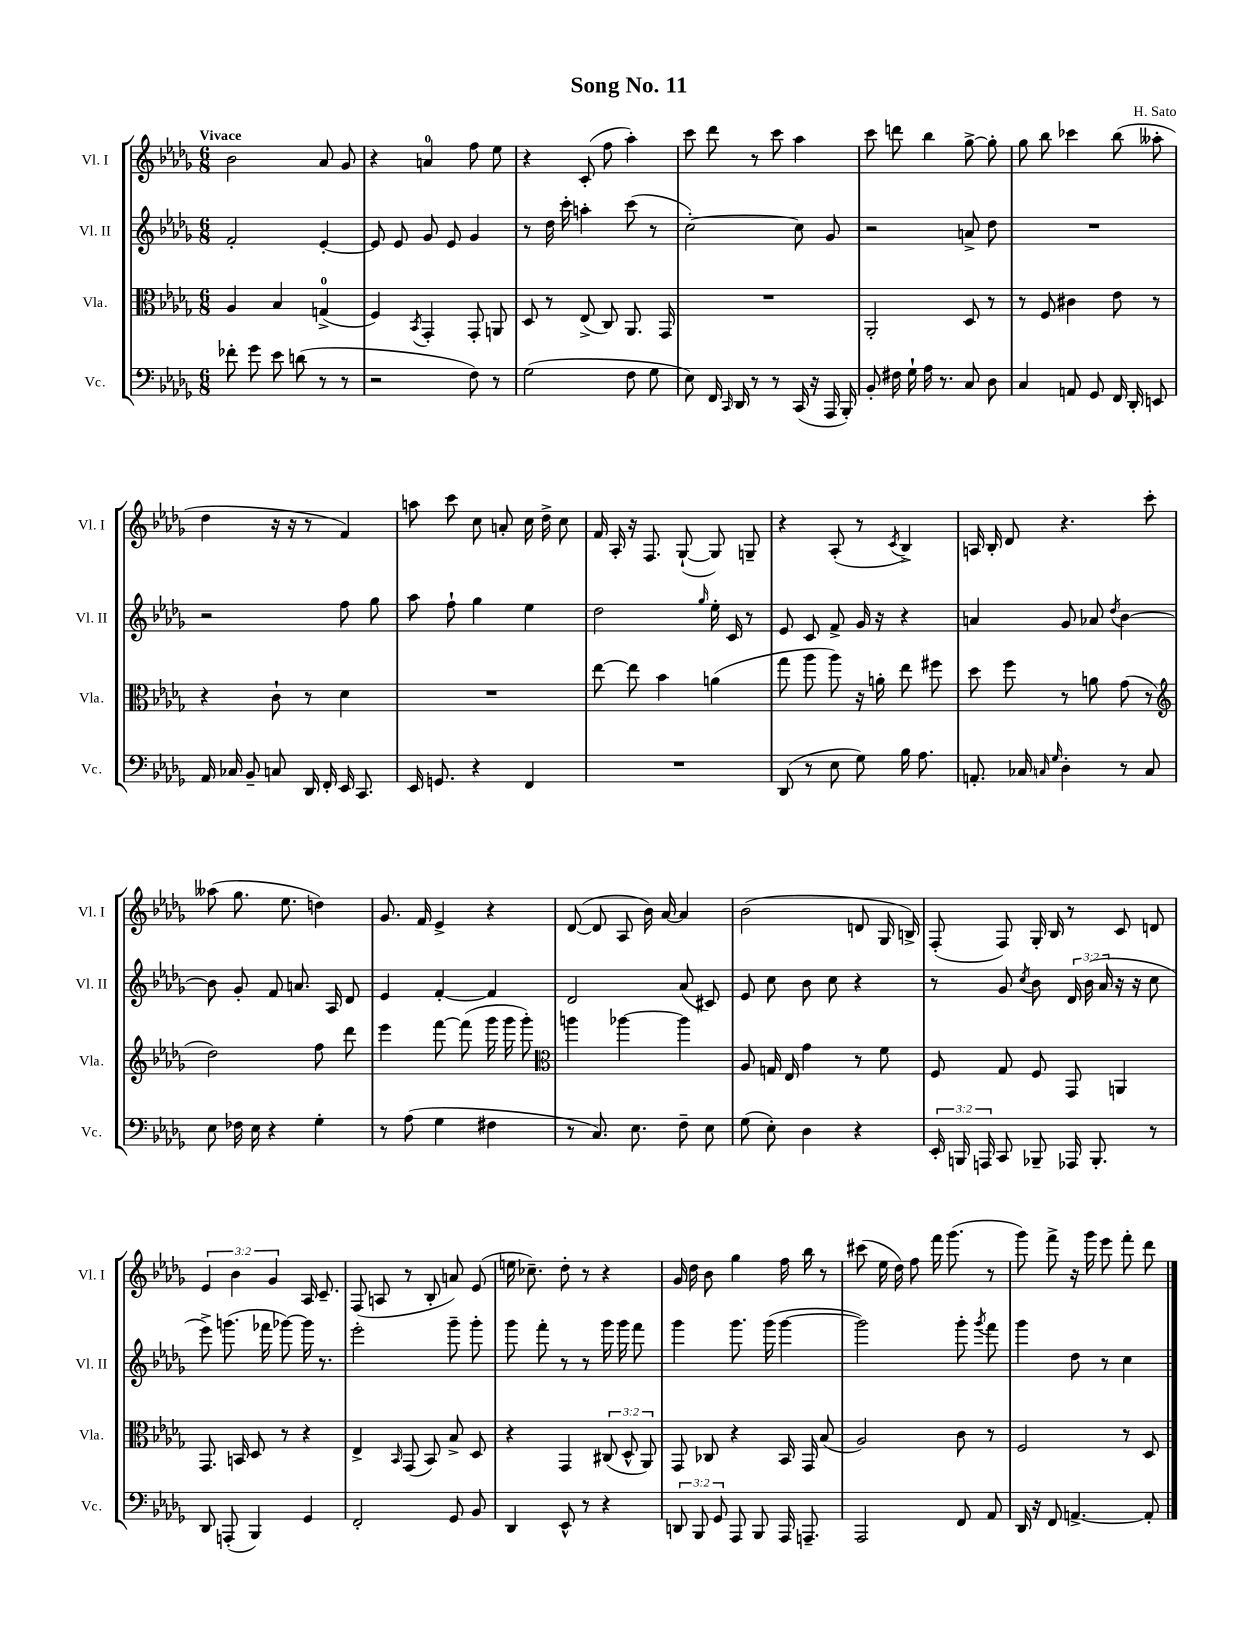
\header { title = "Song No. 11" composer = "H. Sato" }
<<
\new StaffGroup <<
\new Staff = "s0" \with { instrumentName = "Vl. I" shortInstrumentName = "Vl. I" } {
    \clef treble \key des \major \numericTimeSignature \time 6/8 \override Staff.TupletNumber.text = #tuplet-number::calc-fraction-text \tempo "Vivace"
    \autoBeamOff bes'2 aes'8 ges'8 |
    r4 a'4-0 f''8 ees''8 |
    r4 c'8-.( f''8 aes''4-.) |
    c'''8 des'''8 r8 c'''8 aes''4 |
    c'''8 d'''8 bes''4 ges''8~-> ges''8-. |
    ges''8 bes''8 ces'''4 bes''8( aeses''8-. |
    des''4 r16 r16 r8 f'4) |
    a''8 c'''8 c''8 a'8-. c''16 des''16-> c''8 |
    f'16 aes16-. r16 f8. ges8~-!( ges8) g8-- |
    r4 aes8-.( r8 \acciaccatura { c'8 } bes4->) |
    a16 bes16-. des'8 r4. c'''8-. |
    aeses''8( ges''8. ees''8. d''4) |
    ges'8. f'16 ees'4-> r4 |
    des'8~( des'8 aes8 bes'16) aes'16~ aes'4 |
    bes'2( d'8 ges16 b16->) |
    f8-.( f8) ges16-. bes16 r8 c'8 d'8 |
    \tuplet 3/2 { ees'4 bes'4 ges'4 } aes16 c'8.-- |
    f8( a8 r8 bes8-. a'8) ees'8( |
    e''16 ces''8.--) des''8-. r8 r4 |
    ges'16 des''16 bes'8 ges''4 f''16 bes''16 r8 |
    cis'''8( ees''16 des''16) f''8 f'''16 ges'''8.( r8 |
    ges'''8) f'''8-> r16 ges'''16 ees'''8 f'''8-. des'''8 \bar "|." |
}
\new Staff = "s1" \with { instrumentName = "Vl. II" shortInstrumentName = "Vl. II" } {
    \clef treble \key des \major \numericTimeSignature \time 6/8 \override Staff.TupletNumber.text = #tuplet-number::calc-fraction-text
    \autoBeamOff f'2-. ees'4~-. |
    ees'8 ees'8 ges'8 ees'8 ges'4 |
    r8 des''16 c'''16-. a''4-. c'''8( r8 |
    c''2~-.) c''8 ges'8 |
    r2 a'8-> des''8 |
    R2. |
    r2 f''8 ges''8 |
    aes''8 f''8-! ges''4 ees''4 |
    des''2 \grace { ges''16 } ees''16-. c'16 r8 |
    ees'8 c'8 f'8-> ges'16 r16 r4 |
    a'4 ges'8 aes'8 \acciaccatura { des''8 } bes'4~ |
    bes'8 ges'8-. f'8 a'8. aes16 des'8 |
    ees'4 f'4~-. f'4 |
    des'2 aes'8( cis'8) |
    ees'8 c''8 bes'8 c''8 r4 |
    r8 ges'8 \acciaccatura { c''8 } bes'8 \tuplet 3/2 { des'16 bes'16( aes'16 } r16 r16 c''8 |
    ees'''8->) g'''8.( fes'''16 ges'''8~) ges'''16 r8. |
    ees'''2-. ges'''8-- ges'''8-. |
    ges'''8 f'''8-. r8 r8 ges'''16 ges'''16 f'''8 |
    ges'''4 ges'''8. ges'''16( ges'''4~ |
    ges'''2) ges'''8-. \acciaccatura { ges'''8 } f'''8 |
    ges'''4 des''8 r8 c''4 \bar "|." |
}
\new Staff = "s2" \with { instrumentName = "Vla." shortInstrumentName = "Vla." } {
    \clef alto \key des \major \numericTimeSignature \time 6/8 \override Staff.TupletNumber.text = #tuplet-number::calc-fraction-text
    \autoBeamOff aes4 bes4 g4-0->( |
    f4) \acciaccatura { bes,8 } ges,4-. ges,8-. a,8 |
    des8 r8 ees8->( c8) aes,8. ges,16 |
    R2. |
    aes,2-. des8 r8 |
    r8 f8 cis'4 ees'8 r8 |
    r4 c'8-! r8 des'4 |
    R2. |
    ees''8~ ees''8 bes'4 a'4( |
    ges''8 aes''8 aes''8) r16 a'16-. ees''8 fis''8 |
    des''8 f''8 r8 a'8 ges'8( r8 |
    \clef treble des''2) f''8 des'''8 |
    ees'''4 f'''8~ f'''8( ges'''16 ges'''16 ges'''8-.) |
    \clef alto a''4 aes''4~ aes''4 |
    aes8 g16 ees16 ges'4 r8 f'8 |
    f8 ges8 f8 ges,8 a,4 |
    ges,8. b,16 des8 r8 r4 |
    ees4-> \grace { bes,16 } ges,8( bes,8) bes8-> des8 |
    r4 ges,4 \tuplet 3/2 { cis8( des8-^ aes,8) } |
    ges,8 ces8 r4 bes,16 ges,16 bes8( |
    aes2) c'8 r8 |
    f2 r8 des8 \bar "|." |
}
\new Staff = "s3" \with { instrumentName = "Vc." shortInstrumentName = "Vc." } {
    \clef bass \key des \major \numericTimeSignature \time 6/8 \override Staff.TupletNumber.text = #tuplet-number::calc-fraction-text
    \autoBeamOff fes'8-. ges'8 ees'8 d'8( r8 r8 |
    r2 f8) r8 |
    ges2( f8 ges8 |
    ees8) f,16 \grace { c,16 } des,16 r8 r8 c,16( r16 aes,,16 bes,,16-.) |
    bes,8-. fis16 ges16-! aes16 r8. c8 des8 |
    c4 a,8 ges,8 f,16 des,16-. e,8 |
    aes,16 ces16 bes,8-- c8 des,16 f,16-. ees,16 c,8. |
    ees,16 g,8. r4 f,4 |
    R2. |
    des,8( r8 ees8 ges8) bes16 aes8. |
    a,8.-. ces16 \grace { c16 ges16 } des4-. r8 c8 |
    ees8 fes16 ees16 r4 ges4-. |
    r8 aes8( ges4 fis4 |
    r8 c8.) ees8. f8-- ees8 |
    ges8( ees8-.) des4 r4 |
    \tuplet 3/2 { ees,16-. b,,16 a,,16 } c,8 bes,,8-- aes,,16 bes,,8.-. r8 |
    des,8 a,,8-.( bes,,4) ges,4 |
    f,2-. ges,8 bes,8 |
    des,4 ees,8-^ r8 r4 |
    \tuplet 3/2 { d,8 bes,,8 ges,8 } aes,,8 bes,,8 aes,,16 a,,8.-- |
    aes,,2 f,8 aes,8 |
    des,16 r16 f,8 a,4.~-> a,8-. \bar "|." |
}
>>
>>
\layout { \context { \Score \remove "Bar_number_engraver" } }
